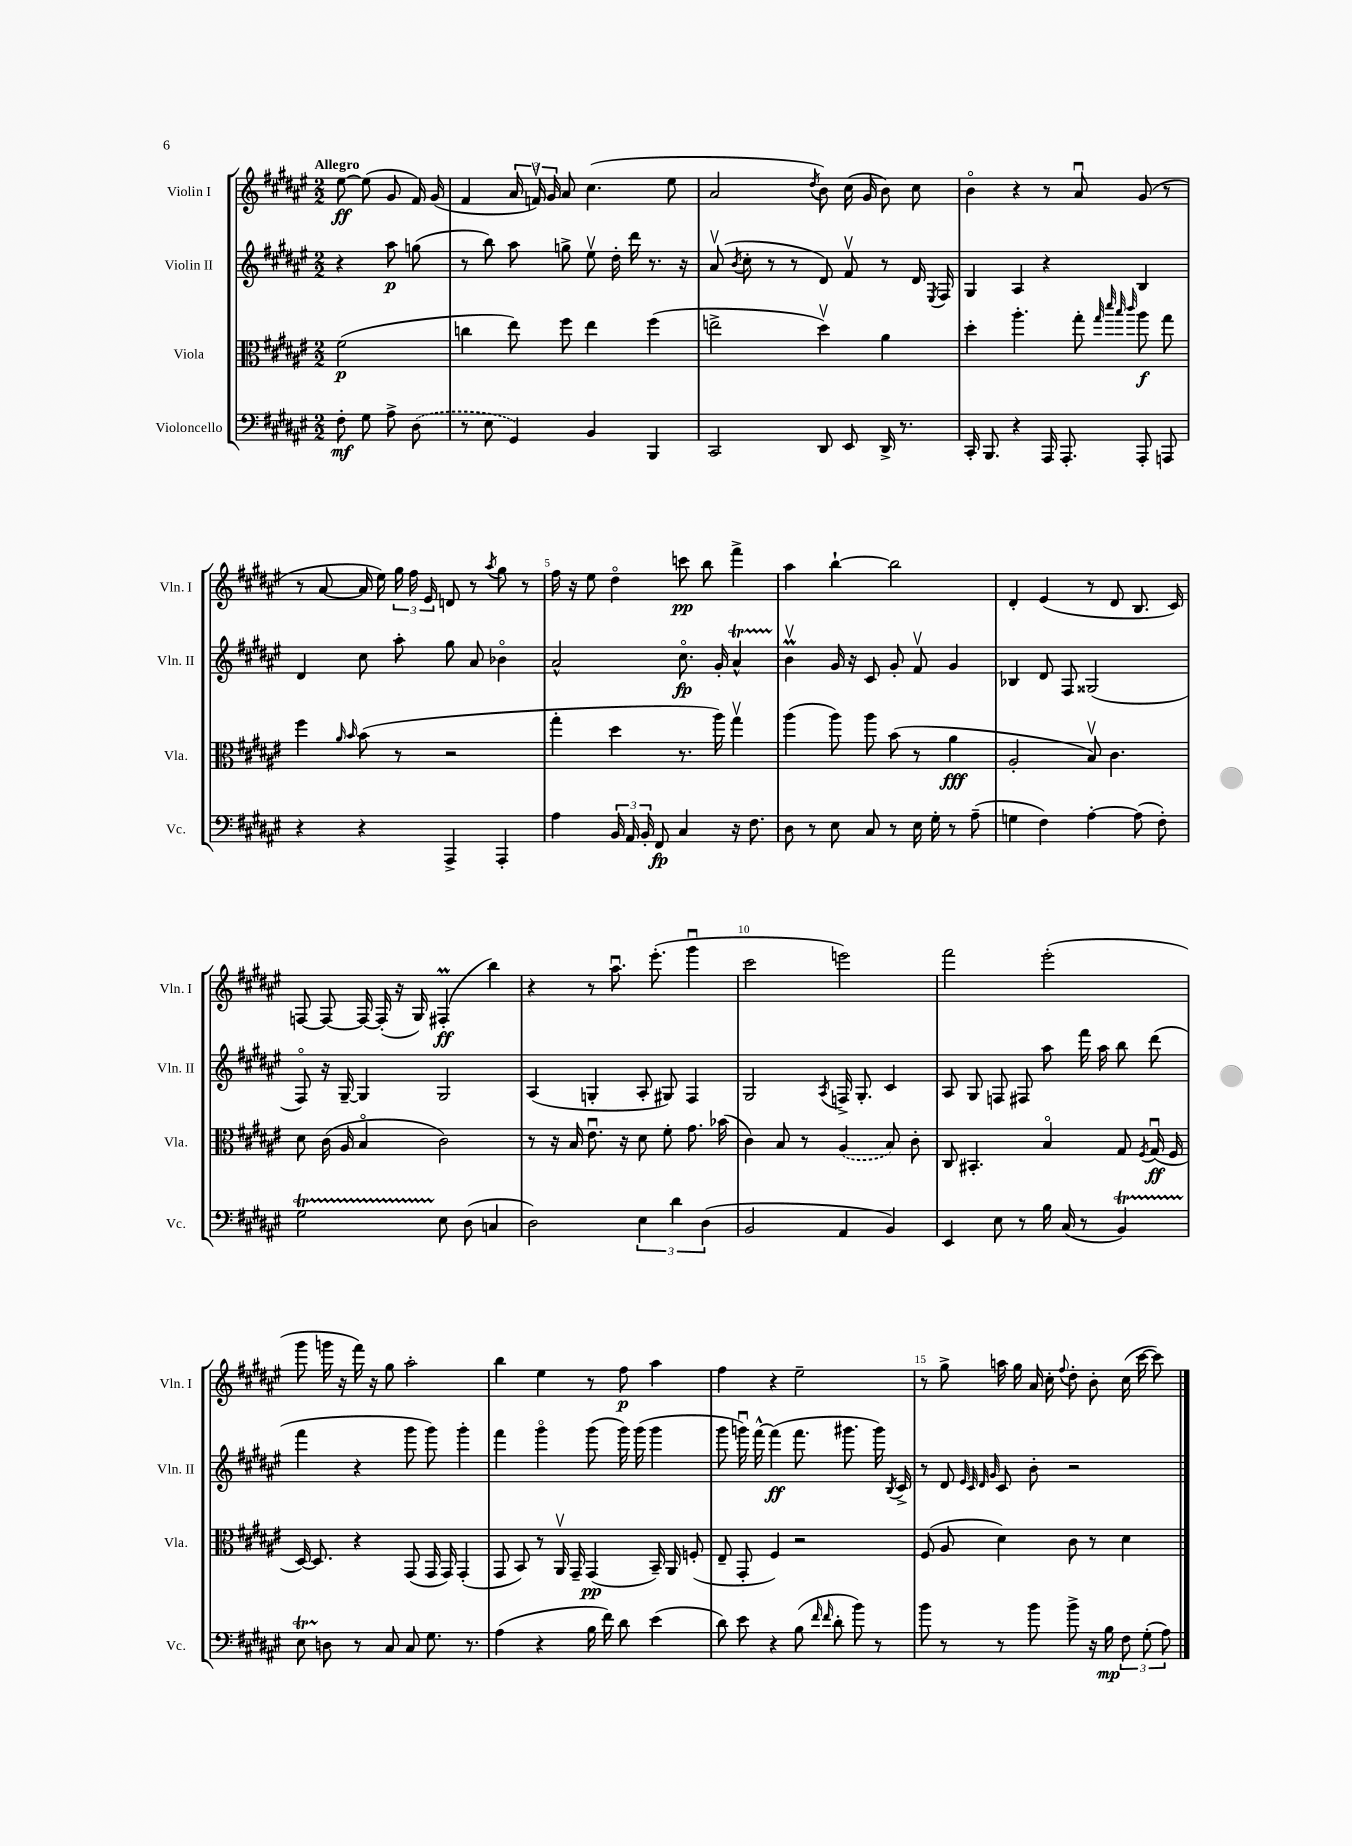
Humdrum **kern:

**kern	**kern	**kern	**kern
*staff4	*staff3	*staff2	*staff1
*clefF4	*clefC3	*clefG2	*clefG2
*k[f#c#g#d#a#e#]	*k[f#c#g#d#a#e#]	*k[f#c#g#d#a#e#]	*k[f#c#g#d#a#e#]
*M2/2	*M2/2	*M2/2	*M2/2
8F#'\	(2f#\	4r	[8ee#\
8G#\	.	.	(8ee#\]
8A#^\	.	8aa#\	8g#/
(8D#\	.	(8gg\	16f#/)
.	.	.	(16g#/
=	=	=	=
8r	4cc\	8r	4f#/
8E#\	.	8bb\)	.
4GG#/)	8ee#\)	8aa#\	24a#/
.	.	.	24fv/)
.	.	.	24g#/
.	8ff#\	8gg^\	8a#/
4BB/	4ee#\	8ee#v\	(4.cc#\
.	.	16dd#'\	.
.	.	16ddd#\	.
4BBB/	(4ff#\	8.r	.
.	.	.	8ee#\
.	.	16r	.
=	=	=	=
2CC#/	2ee^\	(8a#v/	2a#/
.	.	8qb/	.
.	.	8cc#'\	.
.	.	8r	.
.	.	8r	.
.	.	.	8qdd#/
8DD#/	4dd#v\)	8d#/)	8b\)
8EE#/	.	8f#v/	(16cc#\
.	.	.	16g#/
16DD#^/	4a#\	8r	8b\)
8.r	.	.	.
.	.	16d#/	8cc#\
.	.	8qE#/	.
.	.	16F#/	.
=	=	=	=
16CC#'/	4dd#'\	4G#/	4bo\
8.BBB/	.	.	.
4r	4.aa#'\	4A#/	4r
16AAA#/	.	4r	8r
8.AAA#'/	.	.	.
.	8gg#'\	.	8a#u/
.	32qqgg#/	.	.
.	32qqddd#/	.	.
.	32qqbb/	.	.
.	32qqccc#/	.	.
8AAA#'/	8aa#\	4B/	(8g#/
8AAA/	8gg#\	.	8r
=	=	=	=
4r	4ff#\	4d#/	8r
.	.	.	[8a#/
.	16qqa#/	.	.
.	16qqb/	.	.
4r	(8b\	8cc#\	16a#/]
.	.	.	16ee#\)
.	8r	8aa#'\	24gg#\
.	.	.	24ff#\
.	.	.	24e#/
4AAA#^/	2r	8gg#\	8d/
.	.	8a#/	8r
.	.	.	8qaa#/
4AAA#'/	.	4b-o\	8gg#\
.	.	.	8r
=	=	=	=
4A#\	4gg#'\	2a#^^/	16ff#\
.	.	.	16r
.	.	.	8ee#\
24BB/	4dd#\	.	4dd#o\
24AA#/	.	.	.
24BB'/	.	.	.
8FF#/	.	.	.
4C#/	8.r	8.cc#o\	8ccc\
.	.	.	8bb\
.	16aa#\)	16g#'/	.
16r	4gg#v\	4a#^^/	4fff#^\
8.F#\	.	.	.
=	=	=	=
8D#\	(4aa#\	4bv\	4aa#\
8r	.	.	.
8E#\	8aa#\)	16g#/	[4bb`\
.	.	16r	.
8C#/	8aa#\	8c#/	.
8r	(8b\	8g#'/	2bb\]
16E#\	8r	8f#v/	.
16G#'\	.	.	.
8r	4a#\	4g#/	.
(8A#~\	.	.	.
=	=	=	=
4G\	2A#'/	4B-/	4d#'/
4F#\)	.	8d#/	(4e#/
.	.	8F#/	.
[4A#'\	8Bv/)	(2G##/	8r
.	4.c#\	.	8d#/
(8A#\]	.	.	8.B/
8F#'\)	.	.	.
.	.	.	16c#/)
=	=	=	=
2G#\	8d#\	8F#o/)	[8F/
.	(16c#\	16r	8F/_
.	16A#/	[16G#~/	.
.	4Bo/	4G#/]	16F/_
.	.	.	(16F'/]
.	.	.	16r
.	.	.	16G#/)
8E#\	2c#\)	2G#/	(4F#'/
(8D#\	.	.	.
4C/	.	.	4bb\)
=	=	=	=
2D#\)	8r	(4A#/	4r
.	16r	.	.
.	16B/	.	.
.	8.e#u\	4G'/	8r
.	.	.	8.aa#u\
.	16r	.	.
6E#\	8d#\	8A#'/	.
.	.	.	(8.eee#'\
.	8f#'\	8G#/)	.
6d#\	.	.	.
.	8.g#\	4F#/	4ggg#u\
(6D#\	.	.	.
.	(16b-\	.	.
=	=	=	=
2BB/	4c#\)	2G#/	2ccc#\
.	8B/	.	.
.	8r	.	.
.	.	8qA#/	.
4AA#/	(4A#/	16F^/	2eee\)
.	.	8.G#'/	.
4BB/)	8B/)	4c#/	.
.	8c#'\	.	.
=	=	=	=
4EE#/	8C#/	8A#/	2fff#\
.	4.BB#'/	8G#/	.
8E#\	.	8F/	.
8r	.	8F#/	.
16B\	4Bo/	8aa#\	(2eee#'\
(16C#/	.	.	.
8r	.	16fff#\	.
.	.	16aa#\	.
4BB/)	8G#/	8bb\	.
.	8qF#/	.	.
.	(16G#u/	(8ddd#\	.
.	16F#/	.	.
=	=	=	=
8E#\	[16D#/)	4fff#\	8ggg#\
.	8.D#/]	.	.
8D\	.	.	16ggg\
.	.	.	16r
8r	4r	4r	16fff#\)
.	.	.	16r
8C#/	.	.	8gg#\
8C#/	(8GG#/	8ggg#\	2aa#'\
8.G#\	16GG#/	8ggg#\)	.
.	16GG#/)	.	.
.	(4GG#'/	4ggg#'\	.
8.r	.	.	.
=	=	=	=
(4A#\	8GG#/	4fff#\	4bb\
.	8BB/)	.	.
4r	8r	4ggg#o\	4ee#\
.	16AA#v/	.	.
.	16GG#~/	.	.
16B\	(4GG#/	(8ggg#\	8r
16f#\)	.	.	.
8d#\	.	16ggg#\)	8ff#\
.	.	(16ggg#\	.
(4e#\	16BB~/)	4ggg#\	4aa#\
.	16AA#/	.	.
.	(8F'/	.	.
=	=	=	=
8d#\)	8E#~/	8ggg#\	4ff#\
8e#\	8GG#'/	16gggu\)	.
.	.	[16fff#^^\	.
4r	4F#/)	(4fff#\]	4r
(8B\	2r	8.fff#\	2ee#~\
16qqf#/	.	.	.
16qqf#/	.	.	.
8d#'\	.	.	.
.	.	8.ggg#\	.
8b\)	.	.	.
8r	.	16ggg#\)	.
.	.	8qB/	.
.	.	16c#^/	.
=	=	=	=
8b\	(8F#/	8r	8r
8r	8A#/	8d#/	8gg#^\
.	.	32qqe#/	.
.	.	32qqc#/	.
.	.	32qqd#/	.
.	.	32qqg#/	.
8r	4d#\)	8c#/	16aa\
.	.	.	16gg#\
8b\	.	8b'\	16a#/
.	.	.	16cc#'\
.	.	.	8qqff#/
8b^\	8c#\	2r	8dd#'\
16r	8r	.	8b'\
16B\	.	.	.
12F#\	4d#\	.	(16cc#\
.	.	.	[16ccc#\
(12G#'\	.	.	.
.	.	.	8ccc#\])
12A#\)	.	.	.
==	==	==	==
*-	*-	*-	*-
